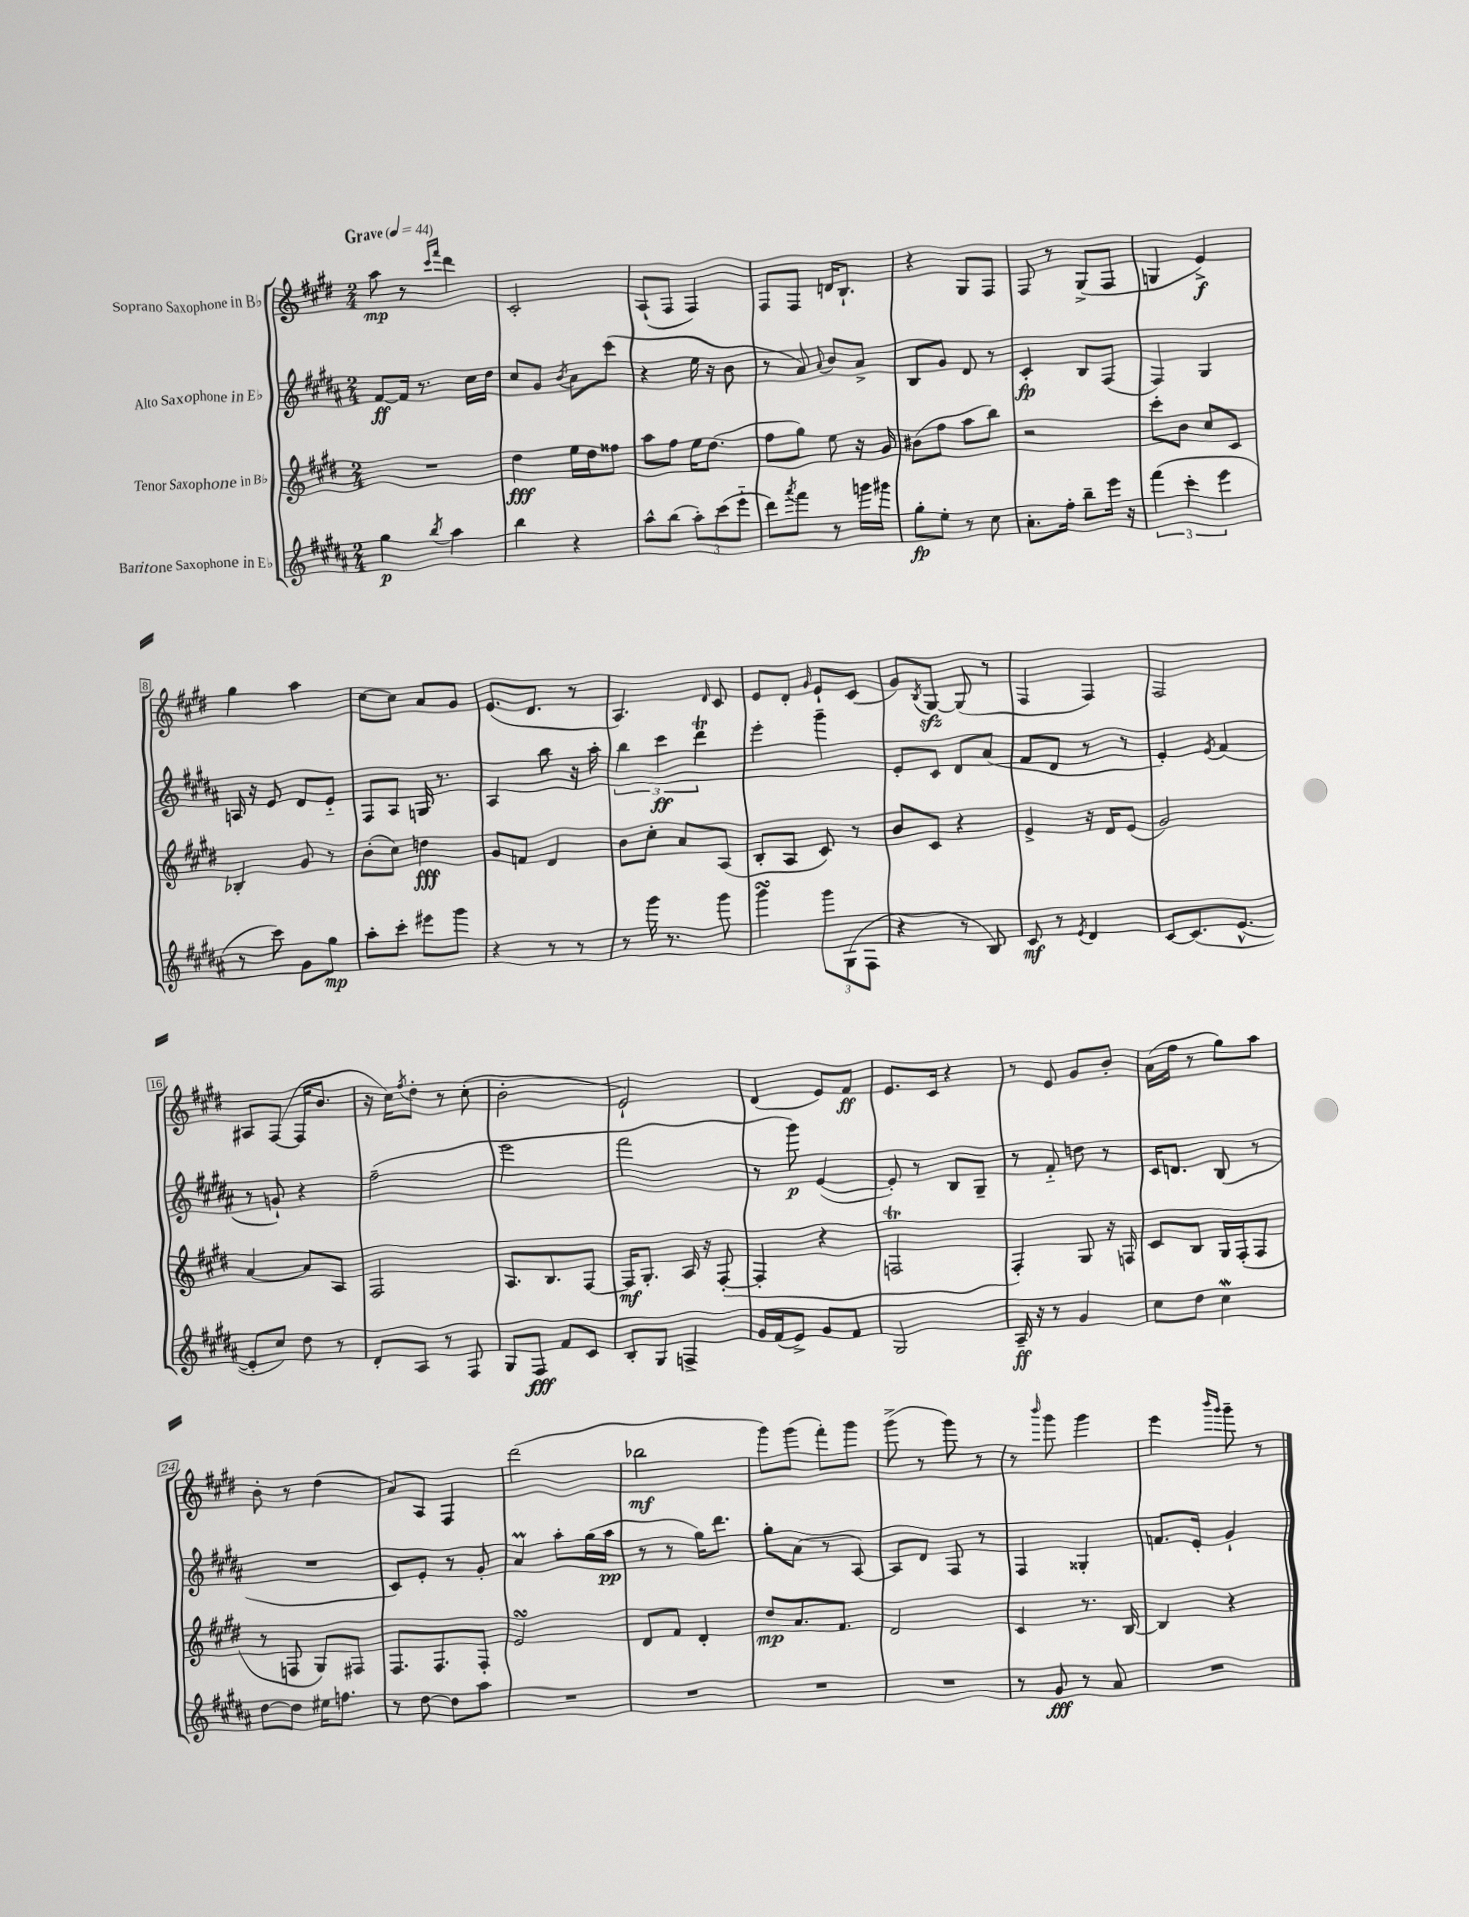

**kern	**kern	**kern	**kern
*staff4	*staff3	*staff2	*staff1
*clefG2	*clefG2	*clefG2	*clefG2
*k[f#c#g#d#a#]	*k[f#c#g#d#]	*k[f#c#g#d#a#]	*k[f#c#g#d#]
*M2/4	*M2/4	*M2/4	*M2/4
*MM44	*MM44	*MM44	*MM44
4gg#\	2r	[8f#/L	8aa\
.	.	16f#/]Jk	8r
.	.	8.r	.
.	.	.	16qqccc#/LL
8qbb/	.	.	16qqfff#/JJ
4aa#\	.	.	4ddd#\
.	.	16cc#\LL	.
.	.	16dd#\JJ	.
=	=	=	=
4bb\	4dd#\	8cc#/L	2c#'/
.	.	8g#/J	.
.	.	8qb/	.
4r	16ee\LL	8a#\L	.
.	16dd#\J	.	.
.	8ff##\J	(8ccc#\J	.
=	=	=	=
8aa#^^\L	8aa\L	4r	(8A`/L
(8bb\J	8ff#\J	.	8F#/J
12aa#'\L)	16ee\LK	16ee\	4F#/)
.	(8.dd#\J	16r	.
(12ccc#\	.	.	.
.	.	8b\	.
12eee'~\J	.	.	.
=	=	=	=
8ddd#\L)	8ff#\L	8r	8F#/L
8qaaa#/	.	.	.
8fff#\J	8gg#\J)	8a#/)	8F#/J
.	.	8qqa#/	.
8r	8ee\	8b/L	16d/LK
.	.	.	8.B`/J
16ggg\LL	16r	8a#^/J	.
16ggg#\JJ	16g#/	.	.
=	=	=	=
8gg#'\L	(8b#\L	8B/L	4r
8ee'\J	8ff#\J	8g#/J	.
8r	8aa\L	8d#/	8G#/L
8cc#\	8bb\J)	8r	8F#/J
=	=	=	=
8.a#'\L	2r	4c#'/	8F#/
.	.	.	8r
16ff#'\Jk	.	.	.
8bb~\L	.	8B/L	(8G#^/L
16eee\Jk	.	(8F#/J	8F#/J
16r	.	.	.
=	=	=	=
(6fff#\	8ccc#'\L	4F#/)	4G/
.	8b\J	.	.
6ccc#'\	.	.	.
.	8cc#/L	4G#/	4e^/)
6eee\	.	.	.
.	8c#/J	.	.
=	=	=	=
8r	4B-'/	16A/	4gg#\
.	.	16r	.
8ccc#\)	.	8e/	.
8g#\L	8g#/	8d#/L	4aa\
8gg#\J	8r	8e'~/J	.
=	=	=	=
8aa#'\L	(8b'\L	8F#/L	[8cc#\L
8ccc#'\J	8cc#\J)	8A#/J	8cc#\]J
8eee#\L	4dd\	16G/	8a/L
.	.	8.r	.
8ggg#\J	.	.	8g#/J
=	=	=	=
4r	8g#/L	4A#/	(8.e/L
.	8f/J	.	.
.	.	.	8.d#/J
8r	4d#/	8bb\	.
8r	.	16r	8r
.	.	16aa#'\	.
=	=	=	=
8r	8b\L	6bb\	4.A/)
16ggg#\	8cc#'\J	.	.
.	.	6ccc#\	.
8.r	.	.	.
.	8a/L	.	.
.	.	6ddd#\	.
.	.	.	16qqd#/
8ggg#\	(8A/J	.	8c#/
=	=	=	=
4ggg#\	8B'/L	4eee'\	8e/L
.	8A/J	.	8d#'/J
.	.	.	16qqg#/
12ggg#\L	8c#/)	4ggg#~\	8e`/L
(12G#\	.	.	.
.	8r	.	(8c#/J
12F#\J	.	.	.
=	=	=	=
4r	8b/L	8e'/L	8g#/L)
.	.	.	8qB/
.	8c#/J	8c#/J	[8G#/J
8r	4r	8d#/L	(8G#/]
8B/)	.	(8a#/J	8r
=	=	=	=
8c#/	4e^/	8f#/L	4F#/
8r	.	8d#/J	.
8qe/	.	.	.
4d#/	16r	8r	4F#/)
.	16d#/LK	.	.
.	(8e/J	8r	.
=	=	=	=
[8c#/L	2g#/)	4e'/)	2F#/
(8.c#/]	.	.	.
.	.	8qe/	.
.	.	(4f#/	.
[8.e^^/J	.	.	.
=	=	=	=
8e'/]L	[4a/	8r	8A#/L
8cc#/J)	.	8g`/)	([8F#/J
8dd#\	8a/]L	4r	16F#/]LK
.	.	.	8.b/J
8r	8A/J	.	.
=	=	=	=
8d#'/L	2F#/	(2ff#~\	16r
.	.	.	16cc#\LK)
.	.	.	8qff#/
8A#/J	.	.	8dd#'\J
8r	.	.	8r
8F#/	.	.	(8cc#'\
=	=	=	=
8G#/L	8.A/L	2eee\	2b'\
8F#/J	.	.	.
.	8.B/	.	.
8f#/L	.	.	.
8c#/J	[8F#/J	.	.
=	=	=	=
8B'/L	16F#/]LK	2fff#\	2e`/)
.	8.G#'/J	.	.
8G#/J	.	.	.
4F^/	16A/	.	.
.	16r	.	.
.	([8F#'/	.	.
=	=	=	=
16g#/LL	4F#'/]	8r	(4d#/
(16f#/J	.	.	.
8e^/J)	.	8ggg#\)	.
8g#/L	4r	([4e/	8e/L)
8f#/J	.	.	8f#/J
=	=	=	=
2G#/	2F/	8e'/])	8.e/L
.	.	8r	.
.	.	.	16c#/Jk
.	.	8B/L	4r
.	.	8G#~/J	.
=	=	=	=
16A#~/	4F#'/)	8r	8r
16r	.	.	.
8r	.	8f#'~/	8e/
4g#/	8G#/	8dd\	8g#/L
.	16r	8r	8b'/J
.	16F/	.	.
=	=	=	=
8cc#\L	8c#/L	16c#/LK	(16a\LL
.	.	8.d/J	16ff#\JJ
8dd#\J	8B/J	.	8r
4cc#\	16G#/LL	(8B/	8gg#\L)
.	(16F#'/J	.	.
.	8F#/J	8r	8aa\J
=	=	=	=
[8dd#\L	8r	2r	8b'\
8dd#\]J	8F/	.	8r
16ee#\LK	8G#/L)	.	(4dd#\
8.ff\J	.	.	.
.	8F#/J	.	.
=	=	=	=
8r	8.F#/L	8c#/L)	8a/L)
[8dd#\	.	8e'/J	8A/J
.	8.F#/	.	.
8dd#\]L	.	8r	4F#/
8aa#\J	8F#'/J	8g#'/	.
=	=	=	=
2r	2e/	4a#/	(2ddd#\
.	.	8aa#'\L	.
.	.	(16gg#\L	.
.	.	16aa#\JJ	.
=	=	=	=
2r	8d#/L	8r	2bb-\
.	8f#/J	8r	.
.	4d#'/	16gg#\LK)	.
.	.	8.ddd#\J	.
=	=	=	=
2r	8dd#/L	8gg#'\L	8ggg#\L)
.	8.a/	(8a#\J	(8ggg#\J
.	.	8r	8fff#'\L)
.	8.f#/J	.	.
.	.	[8A#/)	8ggg#\J
=	=	=	=
2r	2d#/	8A#/]L	(8ggg#^\
.	.	8d#/J	8r
.	.	8F#/	8ggg#\)
.	.	8r	8r
=	=	=	=
8r	4c#/	4F#/	8r
.	.	.	16qqbbb/
8g#/	.	.	8ggg#\
8r	8.r	4G##'/	4ggg#\
8a#/	.	.	.
.	[16B/	.	.
=	=	=	=
2r	4B/]	8.f/L	4eee\
.	.	16e'/Jk	.
.	.	.	16qqbbb/LL
.	.	.	16qqggg#/JJ
.	4r	4g#`/	8ggg#~\
.	.	.	8r
==	==	==	==
*-	*-	*-	*-
